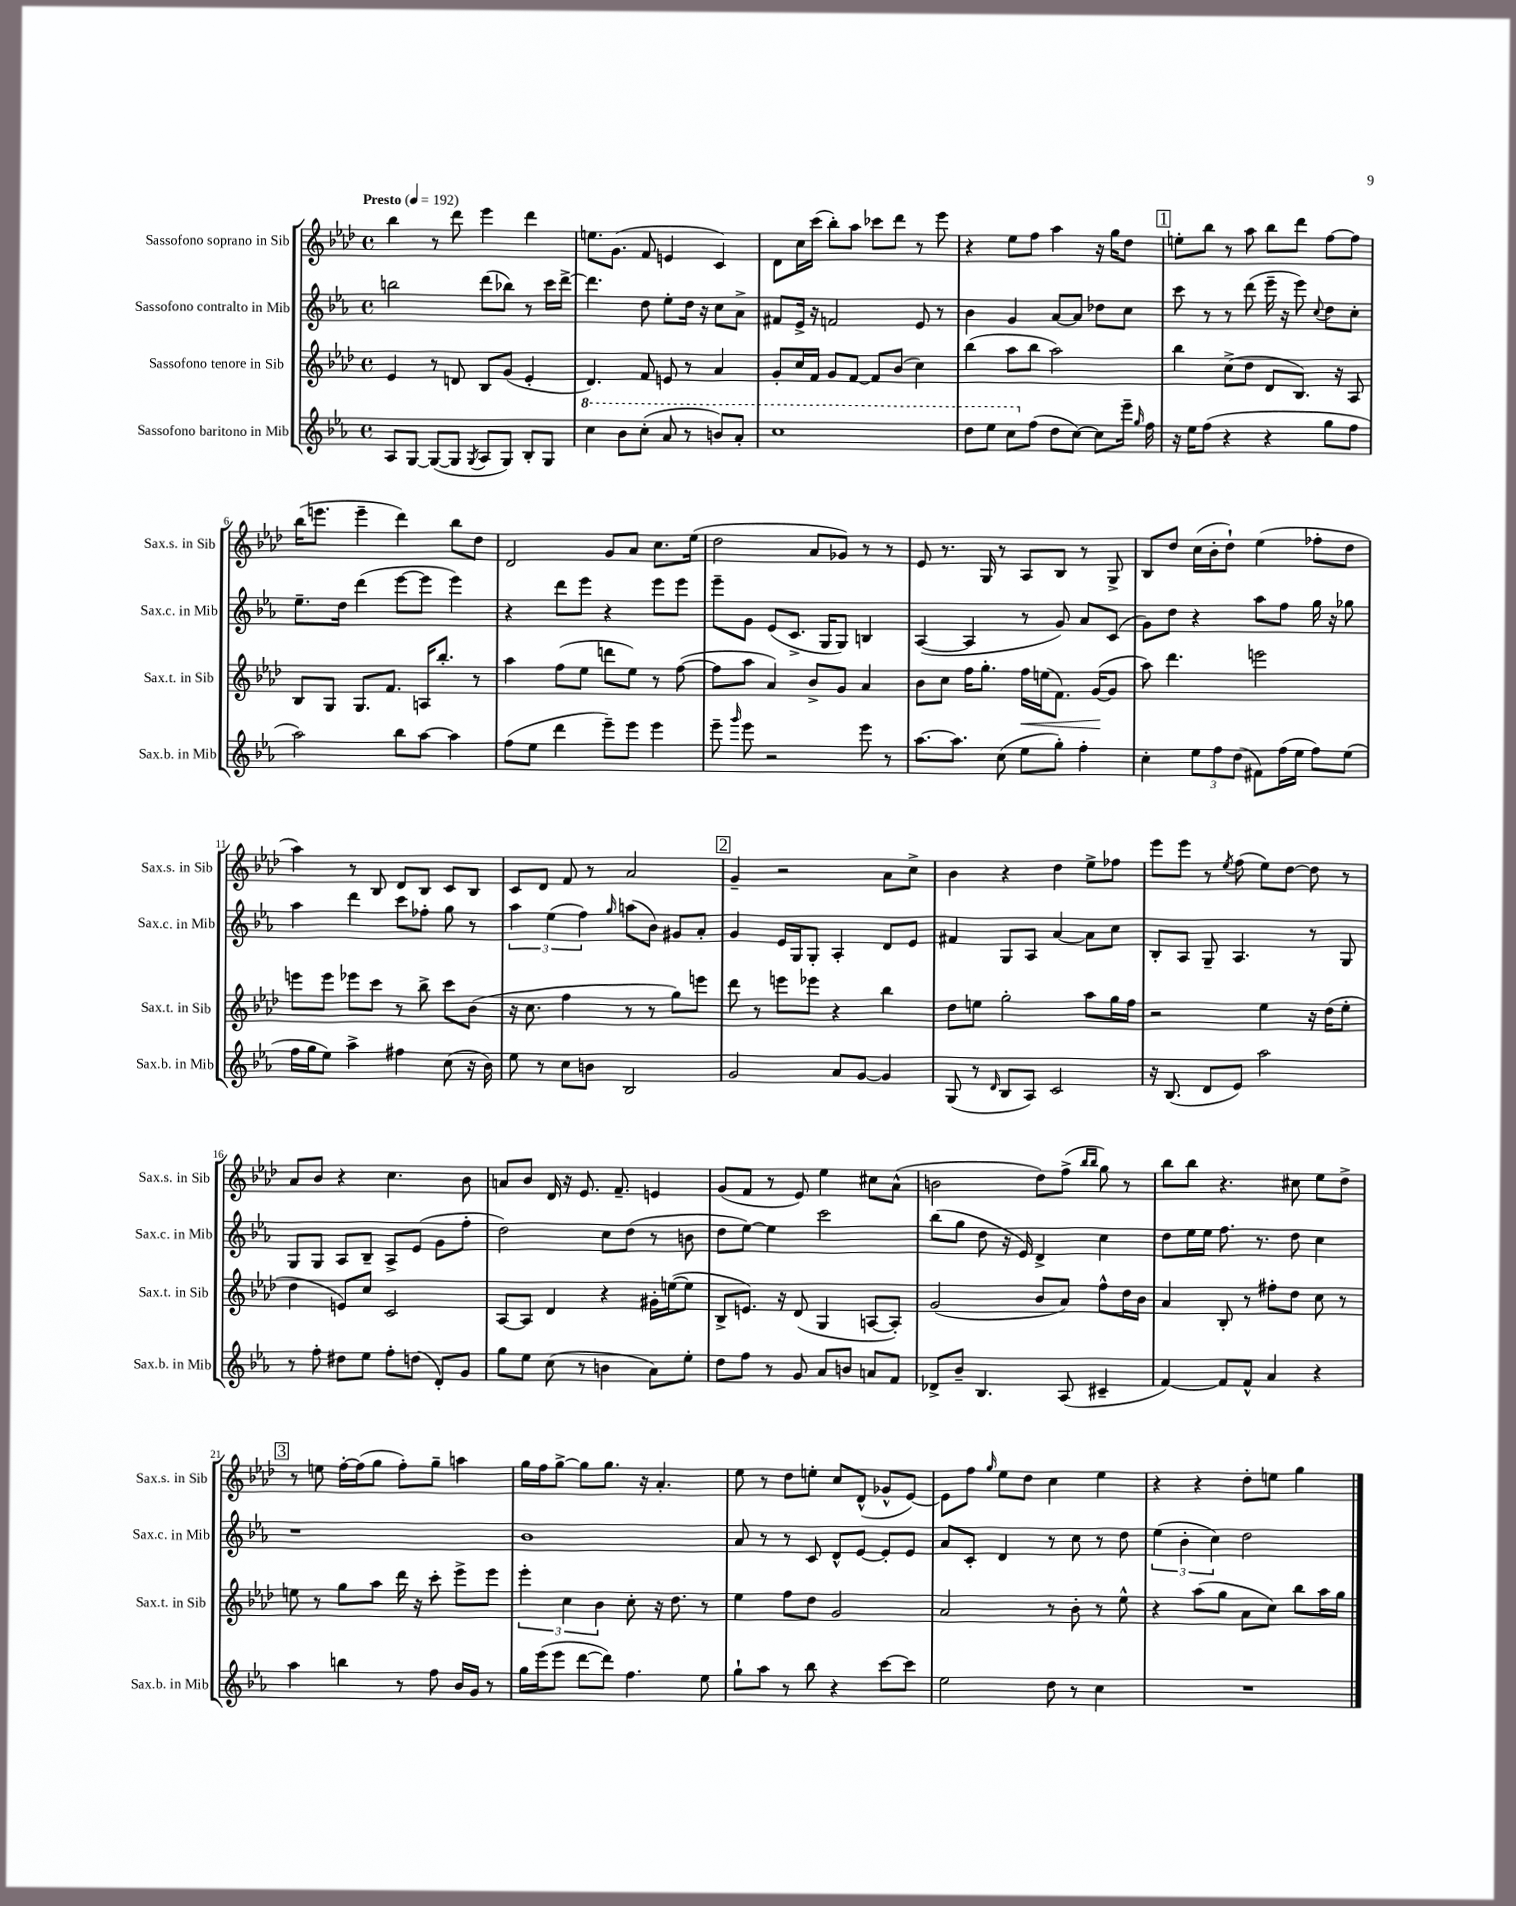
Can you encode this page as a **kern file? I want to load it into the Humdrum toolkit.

**kern	**kern	**kern	**kern
*staff4	*staff3	*staff2	*staff1
*clefG2	*clefG2	*clefG2	*clefG2
*k[b-e-a-]	*k[b-e-a-d-]	*k[b-e-a-]	*k[b-e-a-d-]
*M4/4	*M4/4	*M4/4	*M4/4
*met(c)	*met(c)	*met(c)	*met(c)
*MM192	*MM192	*MM192	*MM192
8A-	4e-	2bb	4bb-
[8G	.	.	.
(8G_	8r	.	8r
8G]	8d	.	8ddd-
8qG	.	.	.
8A-	8B-	(8ddd	4eee-
8G)	(8g	8bb-)	.
8B-'	4e-'	8r	4ddd-
8G	.	16ccc	.
.	.	[16ddd^	.
=	=	=	=
4ccc	4.d-)	4.ddd]	8.ee
.	.	.	(8.g
8bb-	.	.	.
(8ccc'	8f	8dd	8f
8aa-	8e	8ee-'	4e
8r	8r	16dd	.
.	.	16r	.
8bb)	4a-	8cc	4c)
8aa-'	.	8a-^	.
=	=	=	=
1ccc	8g'	8f#	8d-
.	16cc	16e-^	16cc
.	16f	16r	(16ccc
.	8g	2f	8bb-')
.	[8f	.	8aa-
.	8f]	.	8ccc-
.	(8b-	.	8ddd-
.	4cc)	8e-	8r
.	.	8r	8eee-
=	=	=	=
8ddd	(4bb-	4b-	4r
8eee-	.	.	.
8ccc	8aa-	4g	8ee-
(8ff	8bb-	.	8ff
8dd	2aa-)	[8a-	4aa-
[8cc)	.	8a-]	.
8cc]	.	8dd-	16r
.	.	.	16gg
16eee-~	.	8cc	8dd-
16qqgg	.	.	.
16ff	.	.	.
=	=	=	=
16r	4bb-	8ccc	8ee'
16ee-	.	.	.
(8ff	.	8r	8bb-
4r	(8cc^	8r	8r
.	8dd-	(8ddd	8aa-
4r	8d-	16eee-~	8bb-
.	.	16r	.
.	8.B-)	8eee-)	8ddd-
.	.	8qqcc	.
8gg	.	8dd	[8ff
.	16r	.	.
8ff	8A-	8cc'	8ff]
=	=	=	=
2aa-)	8B-	8.ee-~	(16bb-
.	.	.	8.eee
.	8G	.	.
.	.	16dd	.
.	8.G	(4ddd	4eee~
.	8.f	.	.
8bb-	.	[8eee-	4ddd-)
[8aa-	16A	8eee-]	.
.	8.bb-'	.	.
4aa-]	.	4eee-)	8bb-
.	8r	.	8dd-
=	=	=	=
(8ff	4aa-	4r	2d-
8ee-	.	.	.
4ddd	(8ff	8ddd	.
.	8ee-	8eee-	.
8eee-~)	8ddd	4r	8g
8eee-	8ee-)	.	8a-
4eee-	8r	8eee-	8.cc
.	([8ff	8eee-	.
.	.	.	(16ee-
=	=	=	=
8eee-~	8ff]	8eee-~	2dd-
16qqggg	.	.	.
8eee-	8aa-	8g	.
2r	4a-)	(8e-	.
.	.	8.c^	.
.	8b-^	.	8a-
.	.	16G	.
.	8g	8G)	8g-)
8eee-	4a-	4B	8r
8r	.	.	8r
=	=	=	=
[8.aa-	8b-	([4A-	8e-
.	8cc	.	8.r
8.aa-]	.	.	.
.	16ff	4A-]	.
.	8.gg'	.	16G
(8cc	.	.	8r
8ee-	16ff	8r	8A-
.	(16ee	.	.
8gg')	8.f)	8g)	8B-
4ff'	.	8a-	8r
.	([16g	.	.
.	8g]	(8c	8G^
=	=	=	=
4cc'	8aa-)	8g)	8B-
.	4.ddd-	8dd	8dd-
12ee-	.	4r	(16cc
.	.	.	16b-'
12ff	.	.	.
.	.	.	8dd-`)
(12dd	.	.	.
8f#)	2eee	8aa-	(4ee-
(16ff	.	8ff	.
16ee-	.	.	.
8ff)	.	16gg	8ff-'
.	.	16r	.
(8ee-	.	8gg-	8dd-
=	=	=	=
16ff	8eee	4aa-	4aa-)
16gg	.	.	.
8ee-)	8eee	.	.
4aa-^	8eee-	4ddd	8r
.	8ccc	.	8B-
4ff#	8r	8ccc	8d-
.	8bb-^	8ff-'	8B-
(8cc	8ccc	8gg	8c
16r	(8b-	8r	8B-
16b-)	.	.	.
=	=	=	=
8ee-	16r	6aa-	8c
.	8.cc	.	.
8r	.	.	8d-
.	.	(6ee-	.
8cc	4ff	.	8f
.	.	6ff)	.
8b	.	.	8r
.	.	16qqgg	.
2B-	8r	(8aa	2a-
.	8r	8b-)	.
.	8gg)	8g#	.
.	8eee	8a-'	.
=	=	=	=
2g	8ddd-	4g	4g~
.	8r	.	.
.	8eee	16e-	2r
.	.	16G	.
.	8eee-	8G'	.
8a-	4r	4A-'	.
[8g	.	.	.
4g]	4bb-	8d	8a-
.	.	8e-	8cc^
=	=	=	=
(8G	8dd-	4f#	4b-
8r	8ee	.	.
16qqd	.	.	.
8B-	2gg'	8G	4r
8A-)	.	8A-	.
2c	.	[4a-	4dd-
.	8aa-	8a-]	8ee-^
.	16gg	8cc	8ff-
.	16ff	.	.
=	=	=	=
16r	2r	8B-'	8eee-
(8.B-	.	.	.
.	.	8A-	8eee-
8d	.	8G~	8r
.	.	.	8qee-
8e-)	.	4.A-	(8ff
2aa-	4ee-	.	8ee-)
.	.	.	[8dd-
.	16r	8r	8dd-]
.	(16dd-	.	.
.	8ee-'	8G	8r
=	=	=	=
8r	4dd-	8G	8a-
8ff'	.	8G	8b-
8dd#	8e)	8A-	4r
8ee-	8cc	8B-~	.
8ff'	2c	8A-^	4.cc
(8dd	.	(8e-	.
8d')	.	8g	.
8g	.	8ff'	8b-
=	=	=	=
8gg	[8A-	2dd)	8a
8ee-	8A-]	.	8b-
(8cc	4d-	.	16d-
.	.	.	16r
8r	.	.	8.e-
4b	4r	8cc	.
.	.	.	8.f~
.	.	(8dd	.
8a-)	16g#'	8r	4e
.	([16ee	.	.
8ee-'	8ee]	8b	.
=	=	=	=
8dd	8B-^	8dd	(8g
8ff	8.e)	[8ee-)	8f
8r	.	4ee-]	8r
.	16r	.	.
8g	(8d-	.	8e-)
8a-	4G	2ccc	4ee-
8b	.	.	.
8a	[8A	.	8cc#
8f	8A'])	.	(8a-^^
=	=	=	=
8d-^	(2g	(8bb-	2b
8b-~	.	8gg	.
4.B-	.	8dd	.
.	.	16r	.
.	.	16e-)	.
.	8b-	4d^	8dd-)
(8A-	8a-)	.	(8ff^
.	.	.	16qqbb-
.	.	.	16qqbb-
4c#~	8ff^^	4cc	8gg)
.	16dd-	.	8r
.	16b-	.	.
=	=	=	=
[4f)	4a-	8dd	8bb-
.	.	16ee-	8bb-
.	.	16ee-	.
8f]	8B-'	8.ff	4.r
8f^^	8r	.	.
.	.	8.r	.
4a-	8ff#'	.	.
.	8dd-	8dd	8cc#
4r	8cc	4cc	8ee-
.	8r	.	8dd-^
=	=	=	=
4aa-	8ee	1r	8r
.	8r	.	8ee
4bb	8gg	.	[16ff'
.	.	.	(16ff]
.	8aa-	.	8gg
8r	16ddd-	.	8ff')
.	16r	.	.
8ff	8ccc'	.	8gg~
16b-	8eee-^	.	4aa
16g	.	.	.
8r	8eee-	.	.
=	=	=	=
16gg	6eee-'	1b-	16gg
(16eee-	.	.	16ff
8eee-	.	.	[8gg^
.	6cc	.	.
[8ddd	.	.	8gg]
.	6b-	.	.
8ddd])	.	.	8.gg
4.ff	8cc'	.	.
.	.	.	16r
.	16r	.	4.a-'
.	8.dd-	.	.
8ee-	8r	.	.
=	=	=	=
8gg`	4ee-	8a-	8ee-
8aa-	.	8r	8r
8r	8ff	8r	8dd-
8bb-	8dd-	8c	8ee'
4r	2g	8d^^	8cc
.	.	[8e-	(8d-^^
[8ccc	.	8e-']	8g-^^
8ccc]	.	8e-	[8e-)
=	=	=	=
2ee-	2a-	8a-	8e-]
.	.	8c'	8ff
.	.	.	16qqgg
.	.	4d	8ee-
.	.	.	8dd-
8dd	8r	8r	4cc
8r	8b-'	8cc	.
4cc	8r	8r	4ee-
.	8ee-^^	8dd	.
=	=	=	=
1r	4r	(6ee-	4r
.	.	6b-'	.
.	(8aa-	.	4r
.	.	6cc)	.
.	8gg	.	.
.	8a-	2dd	8dd-'
.	8cc)	.	8ee
.	8bb-	.	4gg
.	16aa-	.	.
.	16gg	.	.
==	==	==	==
*-	*-	*-	*-
